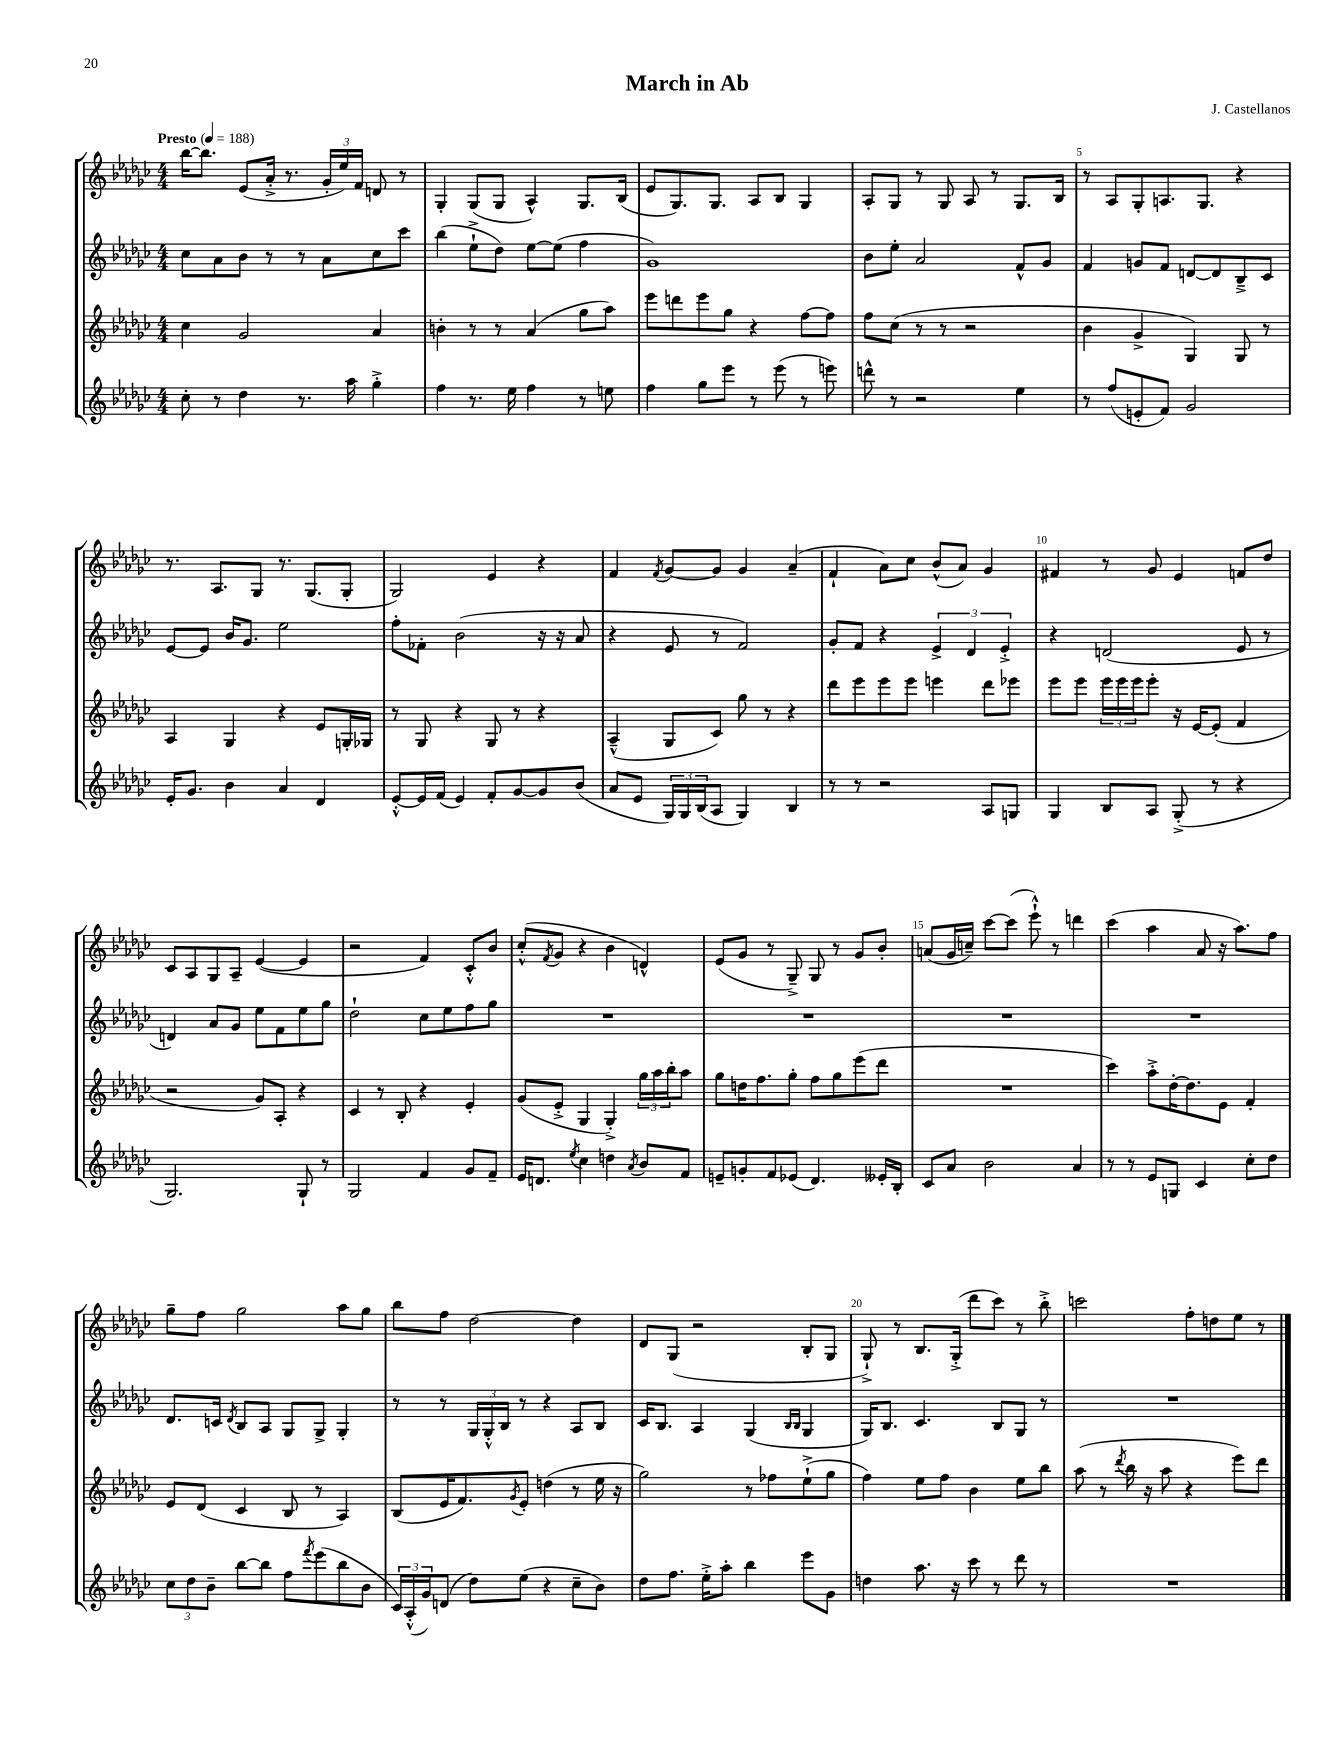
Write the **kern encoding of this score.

**kern	**kern	**kern	**kern
*part4	*part3	*part2	*part1
*staff4	*staff3	*staff2	*staff1
*clefG2	*clefG2	*clefG2	*clefG2
*k[b-e-a-d-g-c-]	*k[b-e-a-d-g-c-]	*k[b-e-a-d-g-c-]	*k[b-e-a-d-g-c-]
*M4/4	*M4/4	*M4/4	*M4/4
*MM188	*MM188	*MM188	*MM188
=1	=1	=1	=1
!	!	!	!LO:TX:a:B:t=Presto
8cc-'\	4cc-\	8cc-\L	[16bb-\KL
.	.	.	8.bb-\J]
8r	.	8a-\	.
4dd-\	2g-/	8b-\J	(8e-/L
.	.	8r	16a-'^/Jk
.	.	.	8.r
8.r	.	8r	.
.	.	8a-\L	24g-'/LL
.	.	.	24ee-/)
16aa-\	.	.	.
.	.	.	24f/JJ
4gg-'^\	4a-/	8cc-\	8dn/
.	.	8ccc-\J	8r
=2	=2	=2	=2
4ff\	4bn'\	(4bb-\	4G-'/
8.r	8r	8ee-`^\L	(8G-/L
.	8r	8dd-\J)	8G-/J
16ee-\	.	.	.
4ff\	(4a-/	[8ee-\L	4A-^^/)
.	.	(8ee-\J]	.
8r	8gg-\L	4ff\	8.G-/L
8een\	8aa-\J)	.	.
.	.	.	(16B-/Jk
=3	=3	=3	=3
4ff\	8eee-\L	1g-)	8e-/L
.	8dddn\	.	8.G-/)
8gg-\L	8eee-\	.	.
.	.	.	8.G-/J
8eee-\J	8gg-\J	.	.
8r	4r	.	8A-/L
(8eee-\	.	.	8B-/J
8r	[8ff\L	.	4G-/
8eeen\)	8ff\J]	.	.
=4	=4	=4	=4
8dddn^^\	8ff\L	8b-\L	8A-'/L
8r	(8cc-\J	8ee-'\J	8G-/J
2r	8r	2a-/	8r
.	8r	.	8G-/
.	2r	.	8A-/
.	.	.	8r
4ee-\	.	8f^^/L	8.G-/L
.	.	8g-/J	.
.	.	.	16B-/Jk
=5	=5	=5	=5
8r	4b-\	4f/	8r
(8ff/L	.	.	8A-/L
8en'/	4g-^/	8gn/L	8G-'/
8f/J)	.	8f/J	8.An/
2g-/	4G-/)	[8dn/L	.
.	.	.	8.G-/J
.	.	8d/]	.
.	8G-/	8B-~^/	4r
.	8r	8c-/J	.
!!LO:LB:g=z
=6	=6	=6	=6
16e-'/KL	4A-/	[8e-/L	8.r
8.g-/J	.	.	.
.	.	8e-/J]	.
.	.	.	8.A-/L
4b-\	4G-/	16b-/KL	.
.	.	8.g-/J	.
.	.	.	8G-/J
4a-/	4r	2ee-\	8.r
.	.	.	(8.G-/L
4d-/	8e-/L	.	.
.	16Gn'/L	.	8G-'/J
.	16G-X/JJ	.	.
=7	=7	=7	=7
[8e-'^^/L	8r	8ff'\L	2G-/)
16e-/L]	8G-/	8f-X'\J	.
(16f/JJ	.	.	.
4e-/)	4r	(2b-\	.
8f'/L	8G-/	.	4e-/
[8g-/	8r	.	.
8g-/]	4r	16r	4r
.	.	16r	.
(8b-/J	.	8a-/	.
=8	=8	=8	=8
8a-/L	(4A-~^^/	4r	4f/
8e-/J	.	.	.
.	.	.	8qf/
24G-/LL)	8G-/L	8e-/	[8g-/L
24G-/	.	.	.
(24B-/J	.	.	.
8A-/J	8c-/J)	8r	8g-/J]
4G-/)	8gg-\	2f/)	4g-/
.	8r	.	.
4B-/	4r	.	(4a-~/
=9	=9	=9	=9
8r	8ddd-\L	8g-'/L	4f`/
8r	8eee-\	8f/J	.
2r	8eee-\	4r	8a-\L)
.	8eee-\J	.	8cc-\J
.	4eeen\	6e-^/	(8b-^^/L
.	.	.	8a-/J)
.	.	6d-/	.
8A-/L	8ddd-\L	.	4g-/
.	.	6e-'^/	.
8Gn/J	8eee-X\J	.	.
=10	=10	=10	=10
4G-/	8eee-\L	4r	4f#X/
.	8eee-\J	.	.
8B-/L	24eee-\LL	(2dn/	8r
.	24eee-\	.	.
.	24eee-\J	.	.
8A-/J	8eee-'\J	.	8g-/
(8G-'^/	16r	.	4e-/
.	[16e-/KL	.	.
8r	(8e-'/J]	.	.
4r	4f/	8e-/	8fn/L
.	.	8r	8dd-/J
!!LO:LB:g=z
=11	=11	=11	=11
2.G-/)	2r	4dn/)	8c-/L
.	.	.	8A-/
.	.	8a-/L	8G-/
.	.	8g-/J	8A-~/J
.	8g-/L)	8ee-\L	([4e-/
.	8A-'/J	8f\	.
8G-`/	4r	8ee-\	4e-/]
8r	.	8gg-\J	.
=12	=12	=12	=12
2G-/	4c-/	2dd-`\	2r
.	8r	.	.
.	8B-'/	.	.
4f/	4r	8cc-\L	4f/)
.	.	8ee-\	.
8g-/L	4e-'/	8ff\	8c-'^^/L
8f~/J	.	8gg-\J	8b-/J
=13	=13	=13	=13
16e-/KL	(8g-/L	1r	(8cc-'^^/L
8.dn/J	.	.	.
.	.	.	8qf/
.	8e-'^/J	.	8g-/J
8qee-/	.	.	.
4cc-\	4G-/	.	4r
4ddn\	4G-'^/)	.	4b-\
8qa-/	.	.	.
8b-/L	24gg-\LL	.	4dn^^/)
.	24aa-\	.	.
.	24bb-'\J	.	.
8f/J	8aa-\J	.	.
=14	=14	=14	=14
8en~/L	8gg-\L	1r	(8e-/L
8gn'/	16ddn\K	.	8g-/J
.	8.ff\	.	.
8f/	.	.	8r
(8e-X/J	8gg-'\J	.	8G-~^/)
4.d-/)	8ff\L	.	8G-/
.	8gg-\	.	8r
.	(8eee-\	.	8g-/L
16e--X'/LL	8ddd-\J	.	8b-'/J
16B-'/JJ	.	.	.
=15	=15	=15	=15
8c-/L	1r	1r	(8an/L
8a-/J	.	.	16g-/L
.	.	.	16ccn~/JJ)
2b-\	.	.	[8ccc-\L
.	.	.	(8ccc-\J]
.	.	.	8eee-`^^\)
.	.	.	8r
4a-/	.	.	4dddn\
=16	=16	=16	=16
8r	4ccc-\)	1r	(4ccc-\
8r	.	.	.
8e-/L	8aa-'^\L	.	4aa-\
8Gn/J	[16dd-'\K	.	.
.	8.dd-\]	.	.
4c-/	.	.	8a-/
.	8e-\J	.	16r
.	.	.	8.aa-\L)
8cc-'\L	4f'/	.	.
8dd-\J	.	.	8ff\J
!!LO:LB:g=z
=17	=17	=17	=17
12cc-\L	8e-/L	8.d-/L	8gg-~\L
12dd-\	.	.	.
.	(8d-/J	.	8ff\J
12b-~\J	.	.	.
.	.	16cn/Jk	.
.	.	8qd-/	.
[8bb-\L	4c-/	8B-/L	2gg-\
8bb-\J]	.	8A-/J	.
8ff\L	8B-/	8G-/L	.
8qfff/	.	.	.
(8eee-\	8r	8G-^/J	.
8bb-\	4A-/)	4G-'/	8aa-\L
8b-\J	.	.	8gg-\J
=18	=18	=18	=18
24c-/LL)	(8B-/L	8r	8bb-\L
(24A-'^^/	.	.	.
24g-/J)	.	.	.
(8dn/J	16e-/K	8r	8ff\J
.	8.f/)	.	.
8dd-\L)	.	24G-/LL	[2dd-\
.	.	24G-'^^/	.
.	.	24B-/JJ	.
.	8qg-/	.	.
(8ee-\J	8e-'/J	8r	.
4r	(4ddn\	4r	.
8cc-~\L	8r	8A-/L	4dd-\]
8b-\J)	16ee-\	8B-/J	.
.	16r	.	.
=19	=19	=19	=19
8dd-\L	2gg-\)	16c-/KL	8d-/L
.	.	8.B-/J	.
8.ff\J	.	.	(8G-/J
.	.	4A-/	2r
16ee-'^\KL	.	.	.
8aa-'\J	.	.	.
4bb-\	8r	(4G-/	.
.	8ff-X\L	.	.
.	.	16qqB-/LL	.
.	.	16qqB-/JJ	.
8eee-\L	(8ee-`^\	4G-/	8B-'/L
8g-\J	8gg-\J	.	8G-/J
=20	=20	=20	=20
4ddn\	4ff\)	16G-/KL)	8G-`^/)
.	.	8.B-/J	.
.	.	.	8r
8.aa-\	8ee-\L	4.c-/	8.B-/L
.	8ff\J	.	.
16r	.	.	(16G-'^/Jk
8ccc-\	4b-\	.	8ddd-\L
8r	.	8B-/L	8ccc-\J)
8ddd-\	8ee-\L	8G-/J	8r
8r	8bb-\J	8r	8bb-'^\
=21	=21	=21	=21
1r	(8aa-\	1r	2cccn\
.	8r	.	.
.	8qddd-/	.	.
.	16bb-\	.	.
.	16r	.	.
.	8aa-\	.	.
.	4r	.	8ff'\L
.	.	.	8ddn\
.	8eee-\L)	.	8ee-\J
.	8ddd-\J	.	8r
==	==	==	==
*-	*-	*-	*-
